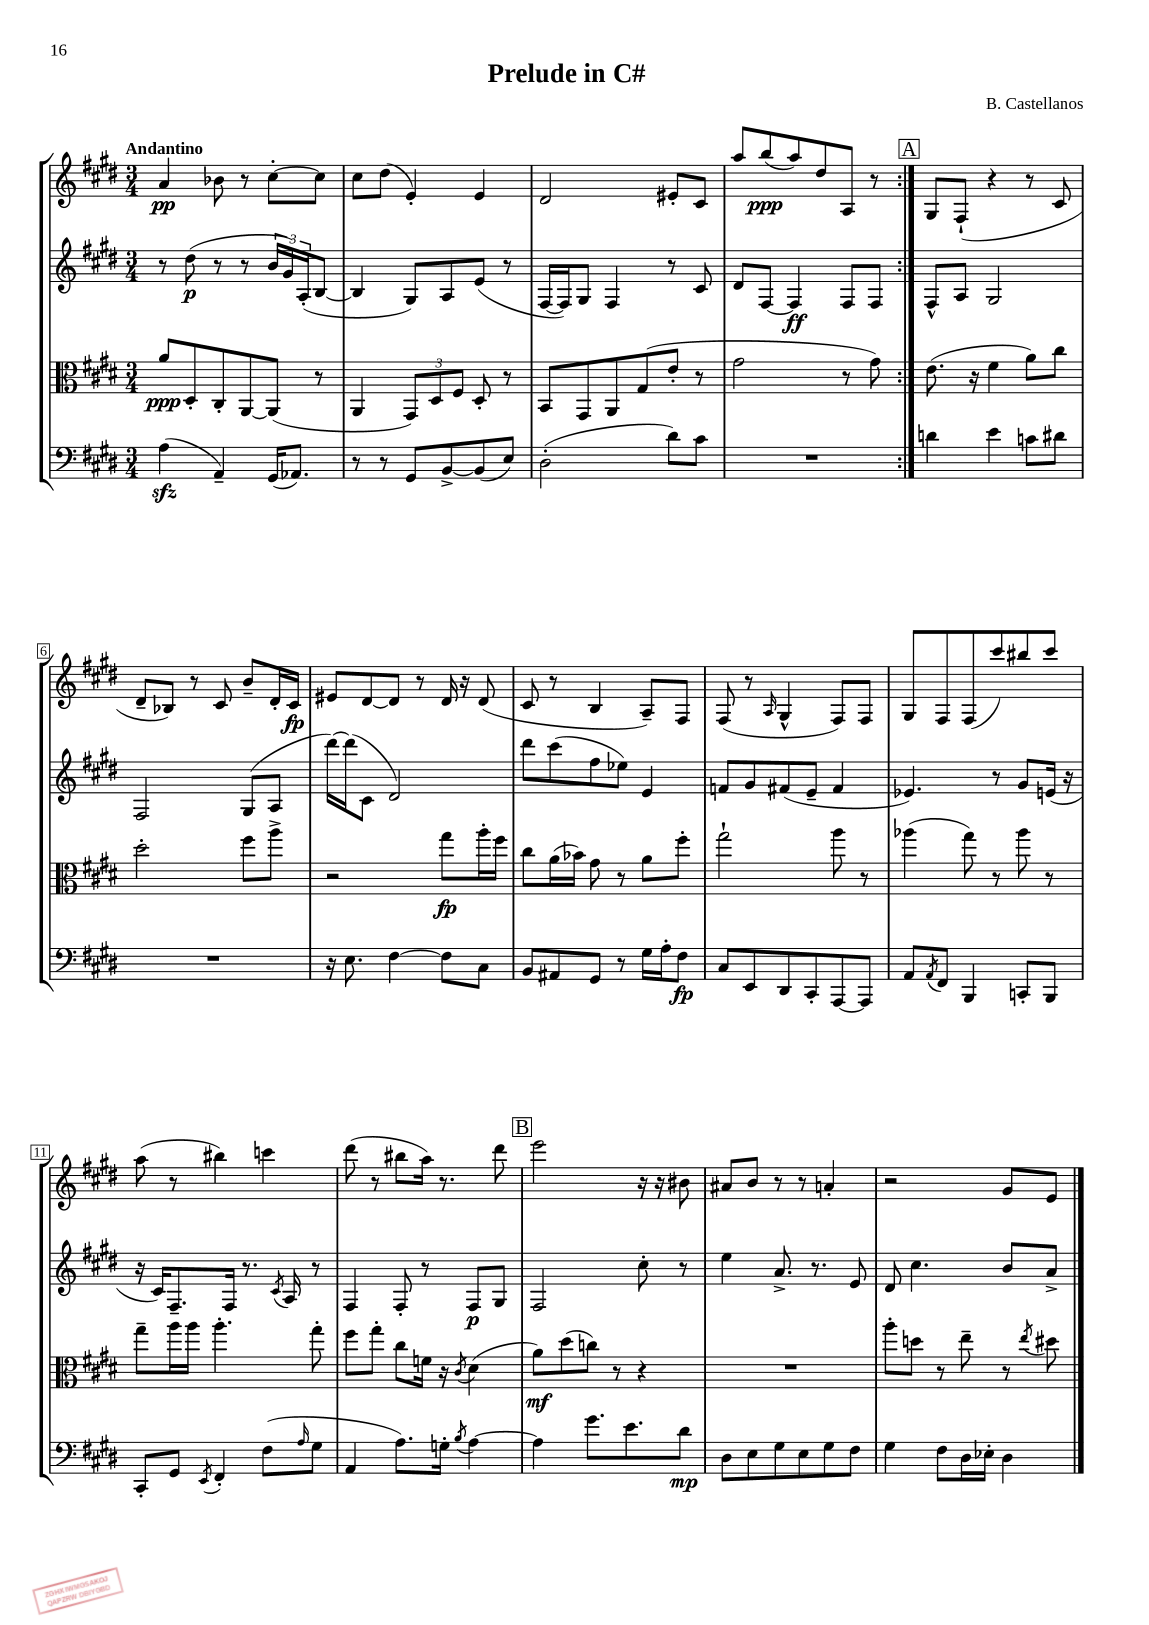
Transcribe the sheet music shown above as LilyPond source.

\header { title = "Prelude in C#" composer = "B. Castellanos" }
<<
\new StaffGroup <<
\new Staff = "s0" {
    \clef treble \key e \major \numericTimeSignature \time 3/4 \tempo "Andantino"
    \repeat volta 2 { a'4\pp bes'8 r8 cis''8~-. cis''8 |
    cis''8 dis''8( e'4-.) e'4 |
    dis'2 eis'8-. cis'8 |
    a''8 b''8\ppp( a''8) dis''8 a8 r8 | }
    \mark \markup { \box "A" } gis8 fis8-!( r4 r8 cis'8 |
    dis'8-- bes8) r8 cis'8 b'8-- dis'16-. cis'16\fp |
    eis'8 dis'8~ dis'8 r8 dis'16 r16 dis'8( |
    cis'8 r8 b4 a8--) fis8 |
    fis8( r8 \grace { a16 } gis4-^ fis8) fis8 |
    gis8 fis8 fis8( cis'''8) bis''8 cis'''8 |
    a''8( r8 bis''4) c'''4 |
    dis'''8( r8 bis''8 a''16) r8. dis'''8 |
    \mark \markup { \box "B" } e'''2 r16 r16 bis'8 |
    ais'8 b'8 r8 r8 a'4-. |
    r2 gis'8 e'8 \bar "|." |
}
\new Staff = "s1" {
    \clef treble \key e \major \numericTimeSignature \time 3/4
    \repeat volta 2 { r8 dis''8\p( r8 r8 \tuplet 3/2 { b'16 gis'16) a16-.( } b8~ |
    b4 gis8) a8 e'8( r8 |
    fis16~ fis16) gis8 fis4 r8 cis'8 |
    dis'8 fis8~ fis4\ff fis8 fis8 | }
    \mark \markup { \box "A" } fis8-^ a8 gis2 |
    fis2 gis8( a8 |
    dis'''16~) dis'''16( cis'8 dis'2) |
    dis'''8 cis'''8( fis''8 ees''8) e'4 |
    f'8 gis'8 fis'8( e'8-- fis'4 |
    ees'4.) r8 gis'8 e'16( r16 |
    r16 cis'16) fis8.-- fis16 r8. \acciaccatura { cis'8 } a16 r8 |
    fis4 fis8-. r8 fis8\p gis8 |
    \mark \markup { \box "B" } fis2 cis''8-. r8 |
    e''4 a'8.-> r8. e'8 |
    dis'8 cis''4. b'8 a'8-> \bar "|." |
}
\new Staff = "s2" {
    \clef alto \key e \major \numericTimeSignature \time 3/4
    \repeat volta 2 { a'8\ppp dis8-. cis8-. a,8~ a,8( r8 |
    a,4 \tuplet 3/2 { gis,8) dis8 fis8 } dis8-. r8 |
    b,8 gis,8 a,8 gis8( e'8-. r8 |
    gis'2 r8 gis'8) | }
    \mark \markup { \box "A" } e'8.( r16 fis'4 a'8) cis''8 |
    dis''2-. fis''8 a''8-> |
    r2 gis''8\fp a''16-. fis''16 |
    cis''8 a'16( bes'16) gis'8 r8 a'8 fis''8-. |
    gis''2-! a''8 r8 |
    aes''4( gis''8) r8 aes''8 r8 |
    gis''8-- a''16 a''16 a''4.-. gis''8-. |
    fis''8 gis''8-. cis''8 f'16 r16 \acciaccatura { cis'8 } dis'4( |
    \mark \markup { \box "B" } a'8\mf) dis''8( c''8) r8 r4 |
    R2. |
    a''8-. d''8 r8 e''8-- r8 \acciaccatura { e''8 } dis''8 \bar "|." |
}
\new Staff = "s3" {
    \clef bass \key e \major \numericTimeSignature \time 3/4
    \repeat volta 2 { a4\sfz( a,4--) gis,16( aes,8.) |
    r8 r8 gis,8 b,8~-> b,8( e8) |
    dis2-.( dis'8) cis'8 |
    R2. | }
    \mark \markup { \box "A" } d'4 e'4 c'8 dis'8 |
    R2. |
    r16 e8. fis4~ fis8 cis8 |
    b,8 ais,8 gis,8 r8 gis16 a16-. fis8\fp |
    cis8 e,8 dis,8 cis,8-. a,,8~ a,,8 |
    a,8 \acciaccatura { a,8 } fis,8 b,,4 c,8-. b,,8 |
    cis,8-. gis,8 \acciaccatura { e,8 } fis,4-. fis8( \grace { a16 } gis8 |
    a,4 a8.) g16-. \acciaccatura { b8 } a4~ |
    \mark \markup { \box "B" } a4 gis'8. e'8. dis'8\mp |
    dis8 e8 gis8 e8 gis8 fis8 |
    gis4 fis8 dis16 ees16-. dis4 \bar "|." |
}
>>
>>
\layout { \context { \Score \override BarNumber.stencil = #(make-stencil-boxer 0.1 0.3 ly:text-interface::print) } }
